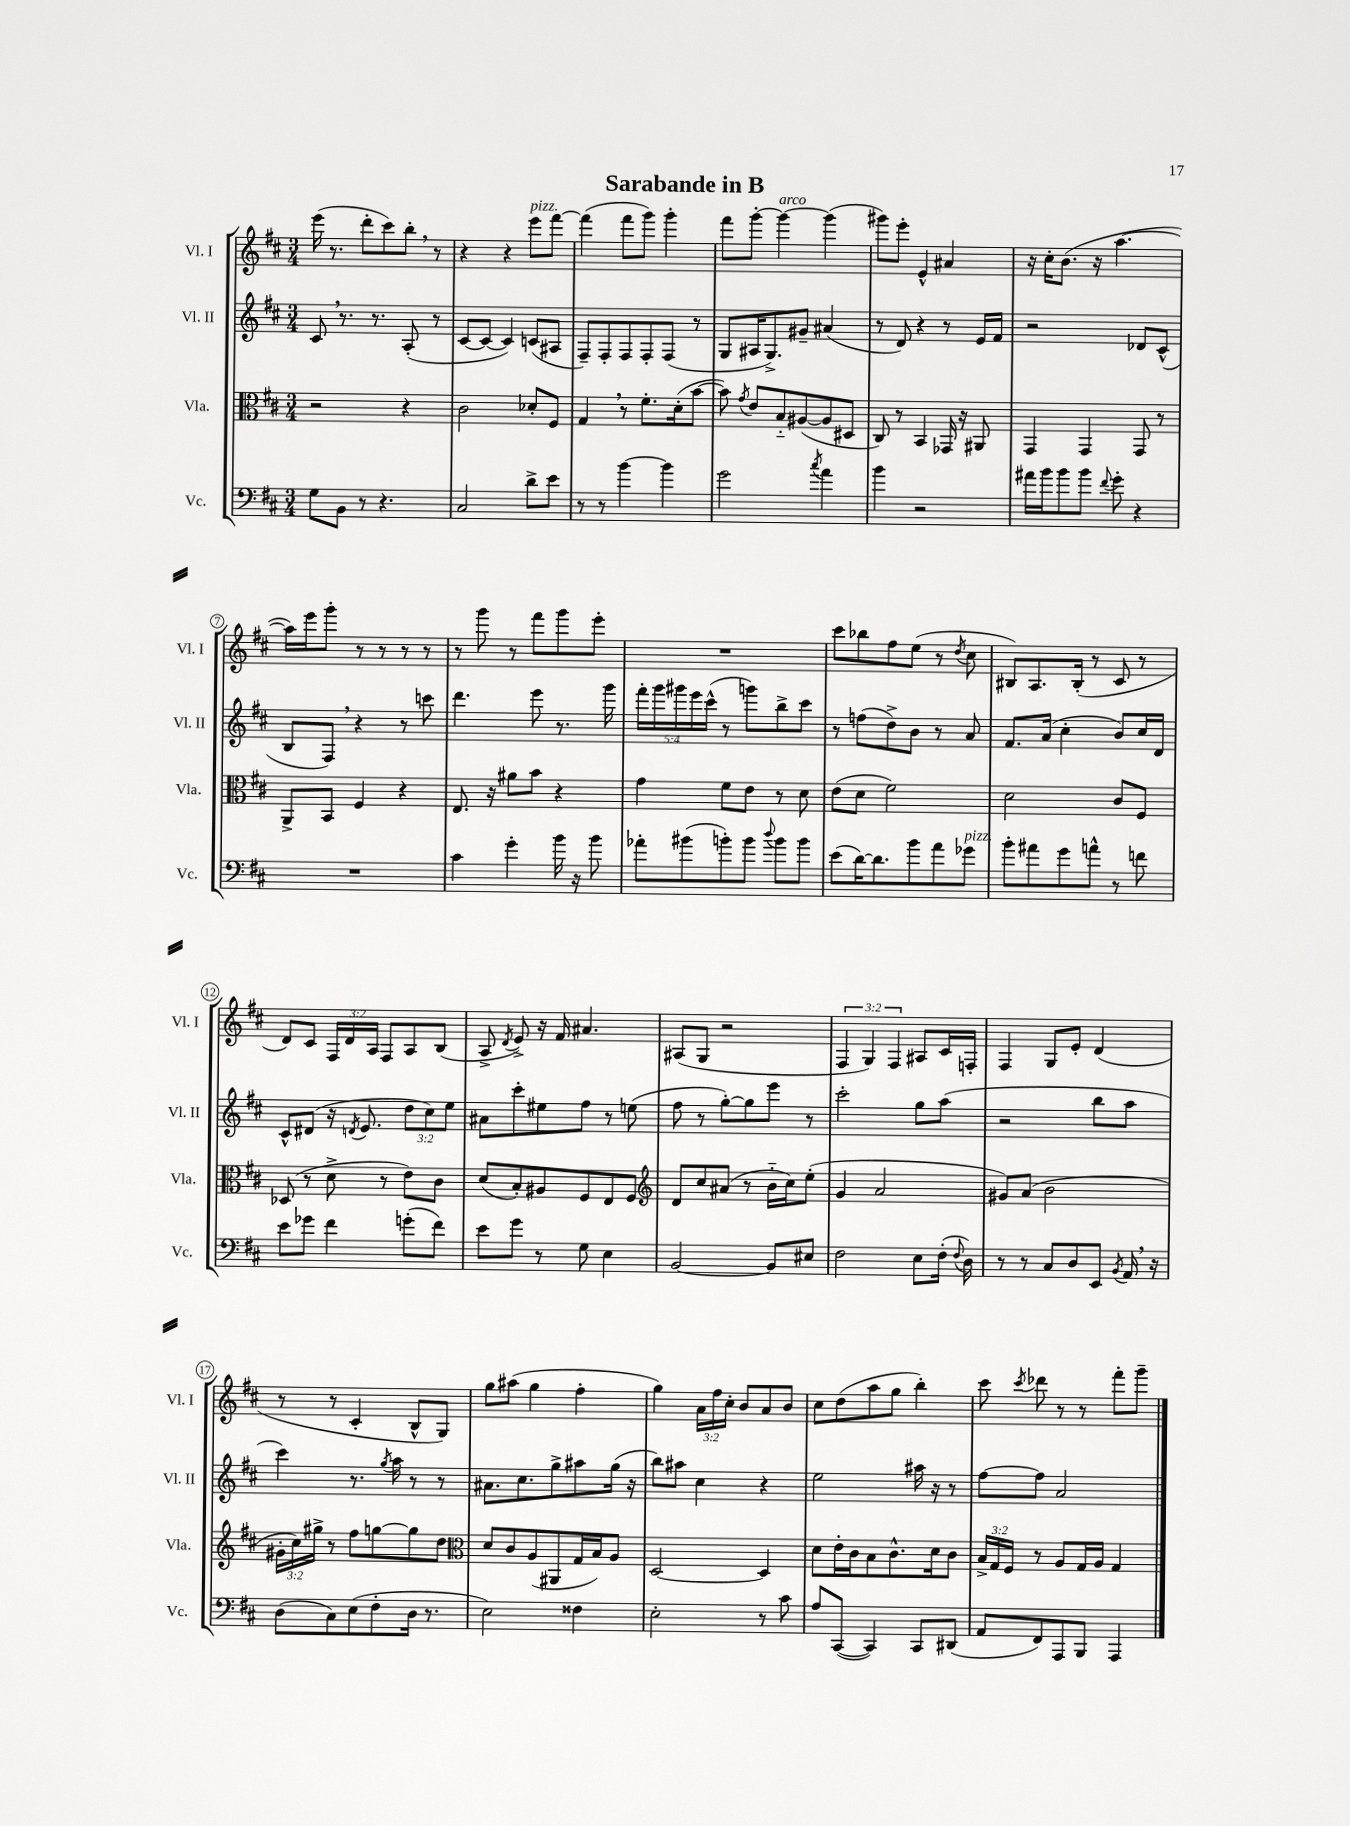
\header { title = "Sarabande in B" }
<<
\new StaffGroup <<
\new Staff = "s0" \with { instrumentName = "Vl. I" shortInstrumentName = "Vl. I" } {
    \clef treble \key d \major \numericTimeSignature \time 3/4 \override Staff.TupletNumber.text = #tuplet-number::calc-fraction-text
    \autoBeamOff e'''16( r8. d'''8[-. cis'''8) b''8]-. \breathe r8 |
    r4 r4 e'''8[^\markup { \italic "pizz." } fis'''8]~ |
    fis'''4( fis'''8[ g'''8]) g'''4-. |
    fis'''8[ g'''8]~-. g'''4~^\markup { \italic "arco" } g'''4( |
    gis'''8[) e'''8]-. e'4-^ ais'4 |
    r16 cis''16[-. b'8.]( r16 a''4.~ |
    a''16[) e'''16 g'''8]-. r8 r8 r8 r8 |
    r8 g'''8 r8 fis'''8[ g'''8 e'''8]-. |
    R2. |
    cis'''8[ bes''8 fis''8 e''8]( r8 \acciaccatura { d''8 } cis''8 |
    bis8[) a8. bis16]-.( r8 cis'8 r8 |
    d'8[) cis'8] \tuplet 3/2 { fis16[ d'16 a16] } fis8[ a8 b8]( |
    a8-> \acciaccatura { d'8 } e'8->) r16 fis'16 ais'4. |
    ais8[( g8] r2 |
    \tuplet 3/2 { fis4 g4) fis4 } ais8[ cis'16 f16]-. |
    fis4 g8[ e'8]-. d'4( |
    r8 r8 cis'4-. b8[-^ g8]) |
    g''8[ ais''8]( g''4 fis''4-. |
    g''4) \tuplet 3/2 { a'16[ fis''16 cis''16]-. } b'8[ a'8 b'8] |
    cis''8[ d''8( a''8 g''8] b''4-.) |
    cis'''8 \acciaccatura { cis'''8 } des'''8 r8 r8 fis'''8[-. g'''8]-- \bar "|." |
}
\new Staff = "s1" \with { instrumentName = "Vl. II" shortInstrumentName = "Vl. II" } {
    \clef treble \key d \major \numericTimeSignature \time 3/4 \override Staff.TupletNumber.text = #tuplet-number::calc-fraction-text
    \autoBeamOff cis'8 \breathe r8. r8. a8-.( r8 |
    cis'8[~ cis'8]~ cis'4) c'8[( ais8] |
    fis8[--) fis8-. fis8 fis8-. fis8]( r8 |
    g8[ ais16 g8.->) gis'8]-- ais'4( |
    r8 d'8) r4 r8 e'16[ fis'16] |
    r2 des'8[ cis'8]-^( |
    b8[ fis8]) \breathe r4 r8 c'''8 |
    d'''4. e'''8 r8. g'''16 |
    \tuplet 5/4 { fis'''16[-. g'''16 gis'''16 e'''16 cis'''16]-^( } r8 g'''8[) b''8-> cis'''8] |
    r8 f''8[( d''8->) b'8] r8 a'8 |
    fis'8.[ a'16]( cis''4-. b'8[) cis''16 d'16] |
    cis'8[-^ dis'8]( r16 \acciaccatura { d'8 } e'8. \tuplet 3/2 { d''8[ cis''8) e''8] } |
    ais'8[ cis'''8-. eis''8 fis''8] r8 e''8( |
    fis''8 r8 g''8[~-.) g''8 e'''8] r8 |
    cis'''2-. g''8[ a''8]( |
    r2 b''8[ a''8] |
    cis'''4) r8. \acciaccatura { g''8 } a''16 r8 r8 |
    ais'8.[ cis''8. g''8-> ais''8 g''16]( r16 |
    b''8[) ais''8] cis''4 r4 |
    e''2 ais''16 r16 r8 |
    fis''8[~ fis''8] a'2 \bar "|." |
}
\new Staff = "s2" \with { instrumentName = "Vla." shortInstrumentName = "Vla." } {
    \clef alto \key d \major \numericTimeSignature \time 3/4 \override Staff.TupletNumber.text = #tuplet-number::calc-fraction-text
    \autoBeamOff r2 r4 |
    cis'2 des'8[-. fis8] |
    g4 \breathe r8 fis'8.[-. d'16-.( b'8]~ |
    b'8) \acciaccatura { g'8 } e'8[ b8-_ ais8~( ais8 dis8] |
    cis8) r8 b,4 ges,16 r16 ais,8 |
    g,4 g,4 g,8 r8 |
    a,8[-> b,8] fis4 r4 |
    e8. r16 ais'8[ b'8] r4 |
    g'4 fis'8[ e'8] r8 d'8 |
    e'8[( d'8] fis'2) |
    d'2 cis'8[ fis8] |
    des8( r8 d'8-> r8 e'8[) cis'8] |
    d'8[( b8-.) ais8 fis8 e8 fis8] |
    \clef treble d'8[ cis''8 ais'8]( r8 b'16[-_ cis''16) e''8]-.( |
    g'4 a'2 |
    gis'8[) a'8]( b'2 |
    \tuplet 3/2 { gis'16[-. cis''16) gis''16]-> } r8 fis''8[ g''8~ g''8 d''8] |
    \clef alto d'8[ cis'8 a8( ais,8 g16 b16) a8] |
    d2~ d4 |
    d'8[ e'16-. cis'16 b8 cis'8.-^ d'16 cis'8] |
    \tuplet 3/2 { b16[-> g16 fis16] } r8 a8[ g16 a16] g4 \bar "|." |
}
\new Staff = "s3" \with { instrumentName = "Vc." shortInstrumentName = "Vc." } {
    \clef bass \key d \major \numericTimeSignature \time 3/4
    \autoBeamOff g8[ b,8] r8 r4. |
    cis2 d'8[-> e'8] |
    r8 r8 b'4~ b'4 |
    g'2 \acciaccatura { cis''8 } a'4 |
    b'4 r2 |
    ais'16[ b'16 b'8 b'8] \appoggiatura { fis'8 } g'8-. r4 |
    R2. |
    cis'4 g'4-. b'16 r16 b'8 |
    aes'8[-. bis'8( b'8-.) b'8] \appoggiatura { d''8 } b'8[ b'8] |
    e'8[( d'16~) d'8. b'8 a'8 ges'8]^\markup { \italic "pizz." } |
    b'8[-. ais'8 g'8 a'8]-^ r8 f'8 |
    e'8[ ges'8] fis'4 g'8[-.( fis'8]) |
    e'8[ g'8] r8 g8 e4 |
    b,2~ b,8[ eis8] |
    fis2 e8[ fis16]-.( \appoggiatura { fis8 } d16) |
    r8 r8 cis8[ d8 e,8] \acciaccatura { b,8 } a,16 \breathe r16 |
    d8[( cis8) e8( fis8-. d16] r8. |
    e2) fisis4 |
    e2-. r8 cis'8 |
    a8[ cis,8]~( cis,4) cis,8[ dis,8]( |
    a,8[ fis,8) a,,8 b,,8] a,,4 \bar "|." |
}
>>
>>
\layout { \context { \Score \override BarNumber.stencil = #(make-stencil-circler 0.1 0.3 ly:text-interface::print) } }
